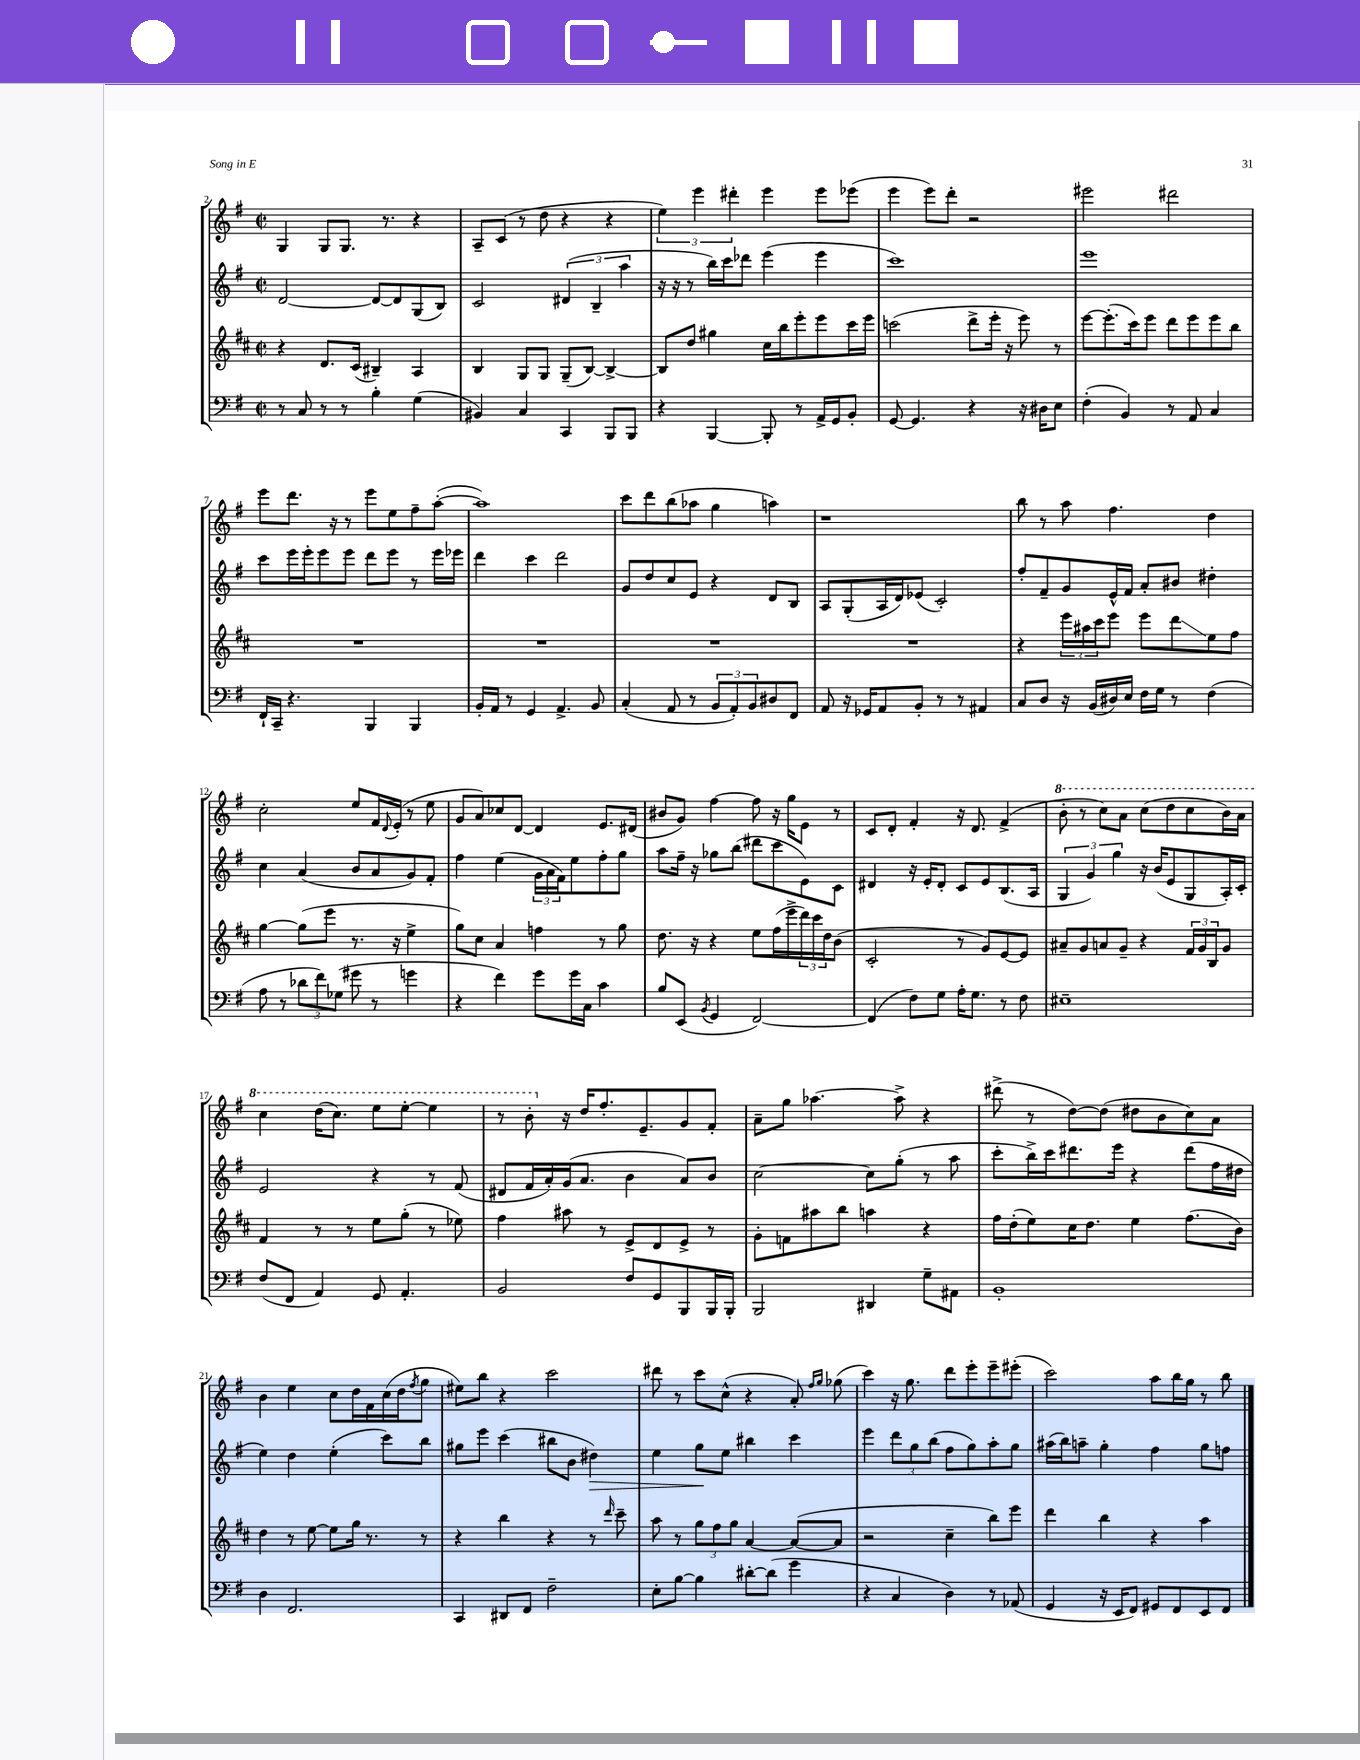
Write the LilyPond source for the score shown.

<<
\new StaffGroup <<
\new Staff = "s0" {
    \clef treble \key g \major \defaultTimeSignature \time 2/2
    g4 g8 g8. r8. r4 |
    a8-- c'8( r8 d''8 r4 r4 |
    \tuplet 3/2 { e''4) e'''4 dis'''4-. } e'''4 e'''8 ees'''8( |
    e'''4 e'''8) d'''8-. r2 |
    eis'''2 dis'''2 |
    e'''8 d'''8. r16 r8 e'''8 e''8 fis''8-- a''8~-.( |
    a''1) |
    c'''8 d'''8 b''8( aes''8 g''4 a''4) |
    r1 |
    b''8 r8 a''8 fis''4. d''4 |
    c''2-. e''8 fis'16 \appoggiatura { d'8 } e'16-.( r8 e''8 |
    g'8 a'8) ces''8 d'8~ d'4 e'8. dis'16( |
    bis'8 g'8) fis''4~ fis''8 r16 g''16 e'8 r8 |
    c'8 d'8-. fis'4-. r16 d'8. fis'4->( |
    \ottava #1 b''8-. r8 c'''8) a''8 c'''8( d'''8 c'''8 b''16) a''16 |
    c'''4 d'''16( c'''8.) e'''8 e'''8~-. e'''4 |
    r8 b''8-. \ottava #0 r16 d''16 fis''8.-. e'8.-- g'8 fis'8-. |
    a'8-- g''8 aes''4.~ aes''8-> r4 |
    dis'''8->( r8 d''8~) d''8( dis''8 b'8 c''8) a'8 |
    b'4 e''4 c''8 d''16 fis'16 c''16( d''16 \acciaccatura { fis''8 } g''8 |
    eis''8) b''8 r4 c'''2 |
    dis'''8 r8 c'''8 c''8-^( r4 a'8-.) \grace { fis''16 g''16 } ges''8( |
    c'''4) r16 g''8. d'''8 e'''8-. e'''8-- eis'''8-.( |
    c'''2) a''8 b''16 g''16 r8 b''8 \bar "|." |
}
\new Staff = "s1" {
    \clef treble \key g \major \defaultTimeSignature \time 2/2
    d'2~ d'8~ d'8 g8( b8) |
    c'2 \tuplet 3/2 { dis'4( b4-- a''4 } |
    r16 r16 r8 b''16) c'''16 des'''8 e'''4( e'''4 |
    c'''1) |
    e'''1 |
    c'''8 e'''16 e'''16-. e'''8 e'''8 d'''8 e'''8 r8 e'''16 ees'''16 |
    d'''4 c'''4 d'''2 |
    g'8 d''8 c''8 e'8 r4 d'8 b8 |
    a8 g8-.( a16 d'16) ees'8( c'2-.) |
    fis''8-. fis'8-- g'8 e'16-^ fis'16 a'8-. bis'8 dis''4-. |
    c''4 a'4( b'8 a'8 g'8) fis'8-. |
    fis''4 e''4( \tuplet 3/2 { g'16 a'16 fis'16) } e''8 fis''8-. g''8 |
    a''8 fis''16-- r16 ges''8 b''8( dis'''8 c'''8 e'8) c'8 |
    dis'4 r16 e'16-. dis'8-. c'8 e'8 b8.( a16 |
    \tuplet 3/2 { g4 g'4) g''4 } r16 b'16( e'8 g8 a16-.) c'16-. |
    e'2 r4 r8 fis'8( |
    dis'8 fis'16 a'16-.) g'16( a'8. b'4 a'8) b'8 |
    c''2~ c''8 g''8-.( r8 a''8 |
    c'''8-. b''16->) c'''16 dis'''8. e'''16 r4 dis'''8( fis''16 dis''16 |
    e''4) d''4 e''4-.( c'''8) b''8 |
    gis''8 e'''8 c'''4( bis''8 b'8 dis''4\>) |
    e''4 g''8\! e''8 bis''4 c'''4 |
    e'''4 \tuplet 3/2 { d'''8 g''8 b''8( } fis''8 g''8) a''8-. g''8 |
    ais''16( b''16) a''8-- g''4-. fis''4 g''8 f''8 \bar "|." |
}
\new Staff = "s2" {
    \clef treble \key d \major \defaultTimeSignature \time 2/2
    r4 d'8. cis'16( bis4--) a4 |
    b4 g8 g8 g8--( b8~) b4~-> |
    b8 d''8 gis''4 cis''16 b''16 e'''8-. e'''8 cis'''16 e'''16 |
    c'''2( d'''8-> e'''16-. r16 e'''8) r8 |
    e'''8~ e'''8.-.( cis'''16) e'''8 d'''8 e'''8 e'''8 b''8 |
    R1 |
    R1 |
    R1 |
    R1 |
    r4 \tuplet 3/2 { e'''16 ais''16 cis'''16 } e'''8 e'''8 d'''8\glissando e''8 fis''8 |
    g''4~ g''8( e'''8 r8. r16 e''4-> |
    g''8) cis''8 a'4 f''4 r8 g''8 |
    d''8. r16 r4 e''8 fis''16( e'''16-> \tuplet 3/2 { d'''16) cis'''16 d''16 } b'8( |
    cis'2-. r8 g'8) e'8~ e'8 |
    ais'8-- g'8 a'8 g'8-- r4 \tuplet 3/2 { fis'16 g'16 b16 } g'8 |
    fis'4 r8 r8 e''8 g''8-.( r8 ees''8) |
    fis''4 ais''8 r8 e'8-> d'8 e'8-> r8 |
    g'8-. f'8 ais''8 b''8 a''4 r4 |
    fis''16 d''16-.( e''8) cis''16 d''8. e''4 fis''8.( b'16) |
    d''4 r8 e''8~ e''8 g''16 r8. r8 |
    r4 b''4 r4 r8 \grace { d'''16 } cis'''8-- |
    a''8 r8 \tuplet 3/2 { g''8 fis''8 g''8 } a'4~ a'8~( a'8 |
    r2 cis''4-- b''8) e'''8 |
    d'''4 b''4 r4 a''4 \bar "|." |
}
\new Staff = "s3" {
    \clef bass \key g \major \defaultTimeSignature \time 2/2
    r8 c8 r8 r8 b4-. g4( |
    bis,4) c4 c,4 b,,8 b,,8 |
    r4 b,,4~ b,,8-. r8 a,16-> g,16 b,8-. |
    g,8~ g,4. r4 r16 dis16 e8 |
    fis4-.( b,4) r8 a,8 c4 |
    fis,16-! c,16-- r4. b,,4 b,,4 |
    b,16-. a,16 r8 g,4 a,4.-> b,8 |
    c4-.( a,8 r8 \tuplet 3/2 { b,8 a,8-.) b,8 } dis8 fis,8 |
    a,8 r16 ges,16 a,8 b,8-. r8 r8 ais,4 |
    c8 d8 r16 b,16( dis16) e16 fis16 g16 r8 fis4( |
    a8 r8 \tuplet 3/2 { des'8 fis'8) ges8( } gis'8 r8 g'4 |
    r4 fis'4) g'8 g'16 c16 c'4 |
    b8 e,8( \acciaccatura { b,8 } g,4 fis,2~) |
    fis,4( fis8) g8 a16-. g8. r8 fis8 |
    eis1-- |
    fis8( fis,8 a,4) g,8 a,4.-. |
    b,2 fis8 g,8 b,,8 b,,16 b,,16-. |
    b,,2 dis,4 g8-- ais,8 |
    b,1-. |
    d4 fis,2. |
    c,4 dis,8 fis,8 fis2-- |
    e8-. b8~ b4 dis'8~-. dis'8( g'4 |
    r4 c4 d4) r8 aes,8( |
    g,4 r16 e,16 fis,8) gis,8 fis,8 e,8 fis,8 \bar "|." |
}
>>
>>
\layout { \context { \Score currentBarNumber = #2 } }
